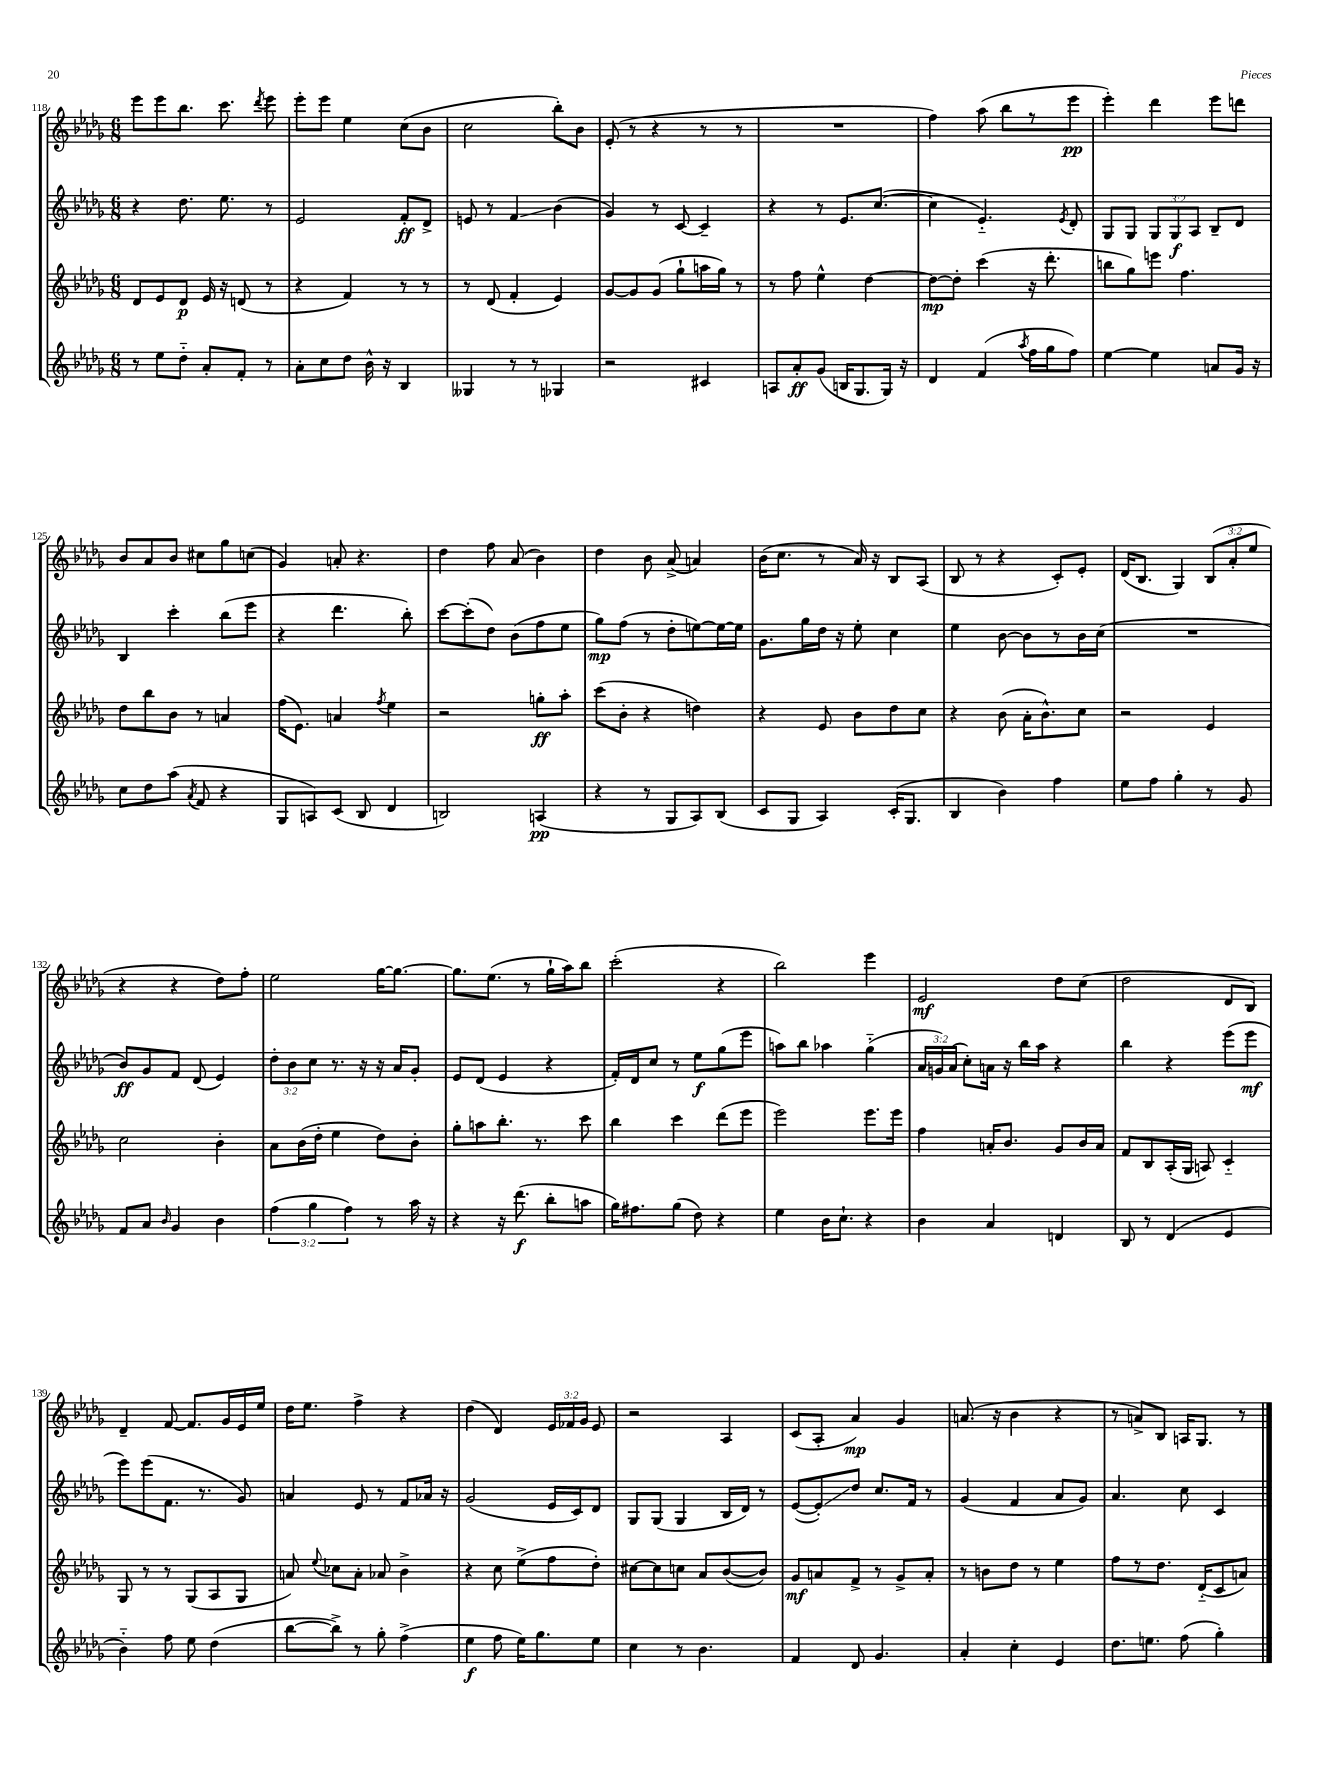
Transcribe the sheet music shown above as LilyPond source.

<<
\new StaffGroup <<
\new Staff = "s0" {
    \clef treble \key des \major \numericTimeSignature \time 6/8 \override Staff.TupletNumber.text = #tuplet-number::calc-fraction-text
    \autoBeamOff ees'''8[ ees'''8 bes''8.] c'''8. \acciaccatura { des'''8 } ees'''8 |
    ees'''8[-. ees'''8] ees''4 c''8[( bes'8] |
    c''2 bes''8[-.) bes'8] |
    ees'8-.( r8 r4 r8 r8 |
    R2. |
    f''4) aes''8( bes''8[ r8 ees'''8]\pp |
    ees'''4-.) des'''4 ees'''8[ d'''8] |
    bes'8[ aes'8 bes'8] cis''8[ ges''8 c''8]( |
    ges'4) a'8-. r4. |
    des''4 f''8 aes'8( bes'4) |
    des''4 bes'8 aes'8->( a'4) |
    bes'16[( c''8.] r8 aes'16) r16 bes8[ aes8]( |
    bes8 r8 r4 c'8[-.) ees'8]-. |
    des'16[( bes8.] ges4) \tuplet 3/2 { bes8[( aes'8-. ees''8] } |
    r4 r4 des''8[) f''8]-. |
    ees''2 ges''16[~ ges''8.]~ |
    ges''8.[ ees''8.]( r8 ges''16[-! aes''16) bes''8] |
    c'''2-.( r4 |
    bes''2) ees'''4 |
    ees'2\mf des''8[ c''8]( |
    des''2 des'8[ bes8]) |
    des'4-- f'8~ f'8.[ ges'16 ees'16 ees''16] |
    des''16[ ees''8.] f''4-> r4 |
    des''4( des'4) \tuplet 3/2 { ees'16[ fes'16 ges'16] } ees'8 |
    r2 aes4 |
    c'8[( aes8]-. aes'4\mp) ges'4 |
    a'8.( r16 bes'4 r4 |
    r8 a'8[->) bes8] a16[ ges8.] r8 \bar "|." |
}
\new Staff = "s1" {
    \clef treble \key des \major \numericTimeSignature \time 6/8 \override Staff.TupletNumber.text = #tuplet-number::calc-fraction-text
    \autoBeamOff r4 des''8. ees''8. r8 |
    ees'2 f'8[-.\ff des'8]-> |
    e'8 r8 f'4\glissando bes'4( |
    ges'4) r8 c'8~ c'4-- |
    r4 r8 ees'8.[ c''8.]~( |
    c''4 ees'4.-_) \acciaccatura { ees'8 } des'8-. |
    ges8[ ges8] \tuplet 3/2 { ges8[ ges8\f aes8] } bes8[-- des'8] |
    bes4 c'''4-. bes''8[( ees'''8] |
    r4 des'''4. bes''8-.) |
    c'''8[~ c'''8-.( des''8]) bes'8[( f''8 ees''8] |
    ges''8[\mp) f''8]( r8 des''8[-. e''8~) e''16~ e''16] |
    ges'8.[ ges''16 des''16] r16 ees''8-. c''4 |
    ees''4 bes'8~ bes'8[ r8 bes'16 c''16]( |
    R2. |
    bes'8[\ff) ges'8 f'8] des'8( ees'4) |
    \tuplet 3/2 { des''8[-. bes'8 c''8] } r8. r16 r16 aes'16[ ges'8]-. |
    ees'8[ des'8]( ees'4 r4 |
    f'16[-.) des'16 c''8] r8 ees''8[\f ges''8( ees'''8] |
    a''8[) bes''8] aes''4 ges''4-_( |
    \tuplet 3/2 { aes'16[ g'16) aes'16]( } c''8[-.) a'16] r16 bes''16[ aes''16] r4 |
    bes''4 r4 ees'''8[( ees'''8]\mf |
    ees'''8[) ees'''8( f'8.] r8. ges'8) |
    a'4 ees'8 r8 f'8[ aes'16] r16 |
    ges'2( ees'16[ c'16) des'8] |
    ges8[ ges8]( ges4 bes16[ des'16]) r8 |
    ees'8[~( ees'8-.\glissando) des''8] c''8.[ f'16] r8 |
    ges'4( f'4 aes'8[ ges'8]) |
    aes'4. c''8 c'4 \bar "|." |
}
\new Staff = "s2" {
    \clef treble \key des \major \numericTimeSignature \time 6/8
    \autoBeamOff des'8[ ees'8 des'8]\p ees'16 r16 d'8( r8 |
    r4 f'4) r8 r8 |
    r8 des'8( f'4-. ees'4) |
    ges'8[~ ges'8 ges'8]( ges''8[-! a''16 ges''16]) r8 |
    r8 f''8 ees''4-^ des''4~ |
    des''8[~\mp des''8]-. c'''4( r16 des'''8.-. |
    b''8[ ges''8) e'''8] f''4. |
    des''8[ bes''8 bes'8] r8 a'4 |
    f''16[( ees'8.]) a'4 \acciaccatura { f''8 } ees''4 |
    r2 g''8[-.\ff aes''8]-. |
    c'''8[( bes'8]-. r4 d''4) |
    r4 ees'8 bes'8[ des''8 c''8] |
    r4 bes'8( aes'16[-. bes'8.-^) c''8] |
    r2 ees'4 |
    c''2 bes'4-. |
    aes'8[ bes'16( des''16]-. ees''4 des''8[) bes'8]-. |
    ges''8[-. a''8 bes''8.]-. r8. c'''8 |
    bes''4 c'''4 des'''8[( ees'''8] |
    ees'''2) ees'''8.[ ees'''16] |
    f''4 a'16[-. bes'8.] ges'8[ bes'16 a'16] |
    f'8[ bes8 aes16-.( ges16] a8) c'4-_ |
    ges8 r8 r8 ges8[( aes8 ges8] |
    a'8) \appoggiatura { ees''8 } ces''8[ a'8]-. aes'8 bes'4-> |
    r4 c''8 ees''8[->( f''8 des''8]-.) |
    cis''8[~ cis''8 c''8] aes'8[ bes'8~( bes'8]) |
    ges'8[\mf a'8 f'8]-> r8 ges'8[-> a'8]-. |
    r8 b'8[ des''8] r8 ees''4 |
    f''8[ r8 des''8.] des'16[-_( c'8 a'8]) \bar "|." |
}
\new Staff = "s3" {
    \clef treble \key des \major \numericTimeSignature \time 6/8 \override Staff.TupletNumber.text = #tuplet-number::calc-fraction-text
    \autoBeamOff r8 ees''8[ des''8]-_ aes'8[-. f'8]-. r8 |
    aes'8[-. c''8 des''8] bes'16-^ r16 bes4 |
    geses4 r8 r8 ges4 |
    r2 cis'4 |
    a8[ aes'8-.\ff ges'8]( b16[ ges8. ges16]) r16 |
    des'4 f'4( \acciaccatura { aes''8 } f''16[ ges''16 f''8]) |
    ees''4~ ees''4 a'8[ ges'16] r16 |
    c''8[ des''8 aes''8]( \acciaccatura { aes'8 } f'8 r4 |
    ges8[ a8) c'8]( bes8 des'4 |
    b2) a4\pp( |
    r4 r8 ges8[ aes8) bes8]( |
    c'8[ ges8] aes4) c'16[-.( ges8.] |
    bes4 bes'4) f''4 |
    ees''8[ f''8] ges''4-. r8 ges'8 |
    f'8[ aes'8] \grace { bes'16 } ges'4 bes'4 |
    \tuplet 3/2 { f''4( ges''4 f''4) } r8 aes''16 r16 |
    r4 r16 des'''8.\f( bes''8[-. a''8] |
    ges''16[) fis''8. ges''8]( des''8) r4 |
    ees''4 bes'16[ c''8.]-! r4 |
    bes'4 aes'4 d'4 |
    bes8 r8 des'4( ees'4 |
    bes'4-_) f''8 ees''8 des''4( |
    bes''8[~ bes''8]->) r8 ges''8-. f''4->( |
    ees''4\f f''8 ees''16[) ges''8. ees''8] |
    c''4 r8 bes'4. |
    f'4 des'8 ges'4. |
    aes'4-. c''4-. ees'4 |
    des''8.[ e''8.] f''8( ges''4-.) \bar "|." |
}
>>
>>
\layout { \context { \Score currentBarNumber = #118 } }
